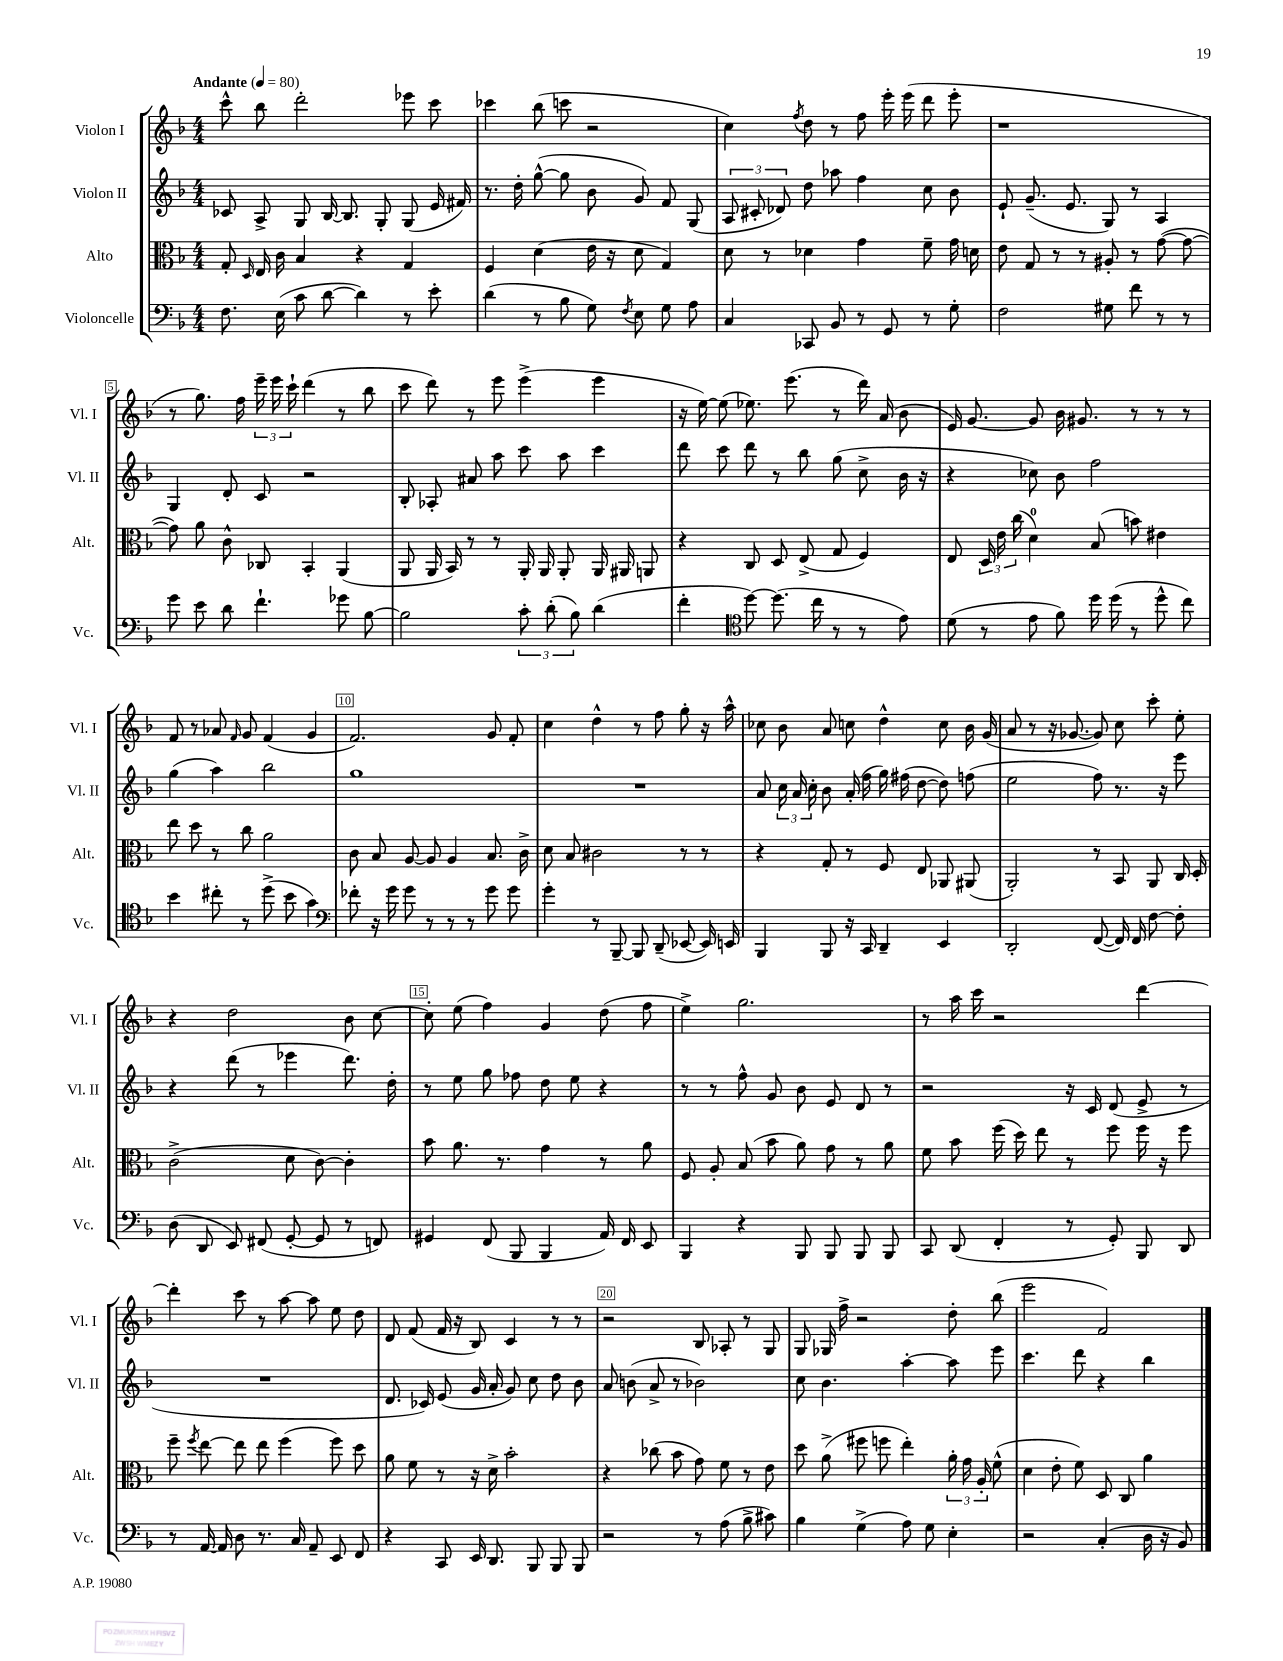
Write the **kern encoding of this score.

**kern	**kern	**kern	**kern
*part4	*part3	*part2	*part1
*staff4	*staff3	*staff2	*staff1
*I"Violoncelle	*I"Alto	*I"Violon II	*I"Violon I
*I'Vc.	*I'Alt.	*I'Vl. II	*I'Vl. I
*clefF4	*clefC3	*clefG2	*clefG2
*k[b-]	*k[b-]	*k[b-]	*k[b-]
*M4/4	*M4/4	*M4/4	*M4/4
*MM80	*MM80	*MM80	*MM80
=1	=1	=1	=1
!	!	!	!LO:TX:a:B:t=Andante
8.F\	8G'/	8c-X/	8ccc^^\
.	16qqD/	.	.
.	16E/	8A^/	8bb-\
(16E\	16c\	.	.
8c\	4B-/	8G/	2ddd'\
[8d\	.	[16B-/	.
.	.	8.B-/]	.
4d\])	4r	.	.
.	.	8G'/	.
8r	4G/	(8G/	8eee-X\
8e'\	.	16e/	8ccc\
.	.	16f#X/)	.
=2	=2	=2	=2
(4d\	4F/	8.r	4ccc-X\
.	.	16dd'\	.
8r	(4d\	([8gg^^\	(8bb-\
8B-\	.	8gg\]	8cccn\
8G\)	16e\	8b-\	2r
.	16r	.	.
8qF/	.	.	.
8E\	8d\	8g/)	.
8G\	4G/)	8f/	.
8A\	.	(8G/	.
=3	=3	=3	=3
4C/	8d\	12A/	4cc\)
.	.	12c#X'/	.
.	8r	.	.
.	.	12d-X/)	.
.	.	.	8qff/
8CC-X/	4d-X\	8dd\	8dd\
8BB-/	.	8aa-X\	8r
8r	4g\	4ff\	8ff\
8GG/	.	.	16eee'\
.	.	.	(16eee\
8r	8f~\	8cc\	8ddd\
8G'\	16g\	8b-\	8eee'\
.	16dn\	.	.
=4	=4	=4	=4
2F\	8e\	8e`/	1r
.	8G/	(8.g~/	.
.	8r	.	.
.	.	8.e/	.
.	8r	.	.
8G#X\	8A#X'/	8G/)	.
8f\	8r	8r	.
8r	([8g\	4A/	.
8r	8g\_	.	.
!!LO:LB:g=z
=5	=5	=5	=5
8g\	8g\])	4G/	8r
8e\	8a\	.	8.gg\)
8d\	8c^^\	8d'/	.
.	.	.	16ff\
4.f`\	8C-X/	8c/	24eee~\
.	.	.	24eee\
.	.	.	24ccc`\
.	4BB-'/	2r	(4ddd\
8g-X\	(4AA/	.	8r
[8B-\	.	.	8bb-\
=6	=6	=6	=6
2B-\]	8AA/	8B-'/	8ccc\
.	16AA/	8A-X'/	8ddd\)
.	16BB-/)	.	.
.	8r	8a#X/	8r
.	8r	8aa\	8eee\
12c'\	16AA'/	8ccc\	(4eee^\
.	16AA/	.	.
(12d'\	.	.	.
.	8AA'/	8aa\	.
12B-\)	.	.	.
(4d\	16AA/	4ccc\	4eee\
.	16AA#X/	.	.
.	8AAn/	.	.
=7	=7	=7	=7
4f'\	4r	8ddd\	16r
.	.	.	[16ee\)
.	.	8ccc\	(8ee\]
*clefC4	*	*	*
[8dd\)	8C/	8ddd\	8.ee-X\)
(8.dd\]	8D/	8r	.
.	.	.	(8.eee\
.	(8E^/	8bb-\	.
16cc\	.	.	.
8r	8G/	(8gg\	8r
8r	4F/)	8cc^\	16ddd\)
.	.	.	(16a/
8e\)	.	16b-\	8b-\
.	.	16r	.
=8	=8	=8	=8
(8d\	8E/	4r	16e/)
.	.	.	[8.g/
8r	24D/	.	.
.	24e\	.	.
.	(24cc\	.	.
8e\	4d\)	8cc-X\)	8g/]
8f\)	.	8b-\	16b-\
.	.	.	8.g#X/
16dd\	(8B-/	2ff\	.
(16dd\	.	.	.
8r	8bn\)	.	8r
8dd^^\	4e#X\	.	8r
8cc\)	.	.	8r
!!LO:LB:g=z
=9	=9	=9	=9
4b-\	8ee\	(4gg\	8f/
.	8dd\	.	8r
8cc#X'\	8r	4aa\)	8a-X/
.	.	.	16qqf/
8r	8cc\	.	8g/
(8dd^\	2a\	2bb-\	(4f/
8b-\	.	.	.
4g\)	.	.	4g/
=10	=10	=10	=10
*clefF4	*	*	*
8f-X'\	8c\	1gg	2.f/)
16r	8B-/	.	.
16g\	.	.	.
8g\	[8A/	.	.
8r	8A/]	.	.
8r	4A/	.	.
8r	.	.	.
8g\	8.B-/	.	8g/
8g\	.	.	8f'/
.	16c^\	.	.
=11	=11	=11	=11
4g'\	8d\	1r	4cc\
.	8B-/	.	.
8r	2c#X\	.	4dd^^\
[8BBB-~/	.	.	.
8BBB-/]	.	.	8r
(8DD~/	.	.	8ff\
[8EE-X/	8r	.	8gg'\
16EE-/])	8r	.	16r
16EEn/	.	.	16aa^^\
=12	=12	=12	=12
4BBB-/	4r	8a/	8cc-X\
.	.	24cc\	8b-\
.	.	24a/	.
.	.	24cc'\	.
8BBB-/	8G'/	8b-\	8a/
16r	8r	(16a'/	8ccn\
16CC/	.	16ff\	.
4DD~/	8F/	16gg\)	4dd^^\
.	.	(16ff#X\	.
.	8E/	[8dd\	.
4EE/	8AA-X/	8dd\])	8cc\
.	(8AA#X/	(8ffn\	16b-\
.	.	.	(16g/
=13	=13	=13	=13
2DD'/	2AA'/)	2ee\	8a/
.	.	.	8r
.	.	.	16r
.	.	.	[8.g-X/
([8FF/	8r	8ff\)	8g-/])
16FF/])	8BB-/	8.r	8cc\
16FF/	.	.	.
[8F\	8AA/	.	8ccc'\
.	.	16r	.
8F'\]	16C/	8eee\	8ee'\
.	16D'/	.	.
!!LO:LB:g=z
=14	=14	=14	=14
(8D\	(2c^\	4r	4r
8DD/	.	.	.
8EE/)	.	(8ddd\	2dd\
(8FF#X/	.	8r	.
[8GG'/	8d\	4eee-X\	.
8GG/]	[8c\)	.	.
8r	4c'\]	8.ddd\)	8b-\
8FFn/)	.	.	[8cc\
.	.	16dd'\	.
=15	=15	=15	=15
4GG#X/	8b-\	8r	8cc'\]
.	8.a\	8ee\	(8ee\
(8FF/	.	8gg\	4ff\)
.	8.r	.	.
8BBB-/	.	8ff-X\	.
4BBB-/	4g\	8dd\	4g/
.	.	8ee\	.
16AA/)	8r	4r	(8dd\
16FF/	.	.	.
8EE/	8a\	.	8ff\
=16	=16	=16	=16
4BBB-/	8F/	8r	4ee^\)
.	8A'/	8r	.
4r	(8B-/	8ff^^\	2.gg\
.	8b-\	8g/	.
8BBB-/	8a\)	8b-\	.
8BBB-/	8g\	8e/	.
8BBB-/	8r	8d/	.
8BBB-/	8a\	8r	.
=17	=17	=17	=17
8CC/	8f\	2r	8r
(8DD/	8b-\	.	16aa\
.	.	.	16ccc\
4FF'/	(16ff\	.	2r
.	16dd\)	.	.
.	8ee\	.	.
8r	8r	16r	.
.	.	16c/	.
8GG'/)	8ff\	(8d/	.
8BBB-/	16ff\	8e^/	[4ddd\
.	16r	.	.
8DD/	8ff\	8r	.
!!LO:LB:g=z
=18	=18	=18	=18
8r	8ff~\	1r	4ddd'\]
.	8qff/	.	.
[16AA/	[8ee\	.	.
16AA/]	.	.	.
8D\	8ee\]	.	8ccc\
8.r	8ee\	.	8r
.	(4ff\	.	[8aa\
16C/	.	.	.
8AA~/	.	.	8aa\]
8EE/	8ff\)	.	8ee\
8FF/	8dd\	.	8dd\
=19	=19	=19	=19
4r	8a\	8.d/	8d/
.	8f\	.	(8f/
.	.	16c-X/)	.
8CC/	8r	(8e/	16f/
.	.	.	16r
16EE/	16r	16g/	8B-/)
8.DD/	16d^\	16a'/	.
.	2b-'\	8g/)	4c/
8BBB-/	.	8cc\	.
8BBB-/	.	8dd\	8r
8BBB-/	.	8b-\	8r
=20	=20	=20	=20
2r	4r	8a/	2r
.	.	(8bn\	.
.	(8cc-X\	8a^/	.
.	8b-\	8r	.
8r	8g\)	2b-X\)	8B-/
(8A\	8f\	.	8A-X'/
8B-^\	8r	.	8r
8c#X\)	8e\	.	8G/
=21	=21	=21	=21
4B-\	8dd\	8cc\	8G/
.	(8a^\	4.b-\	16G-X/
.	.	.	16ff^\
(4G^\	8ff#X\	.	2r
.	8ffn\	.	.
8A\)	4ee'\)	[4aa'\	.
8G\	.	.	.
4E'\	24a'\	8aa\]	8dd'\
.	24g\	.	.
.	24A'/	.	.
.	(8f^^\	8eee\	(8bb-\
=22	=22	=22	=22
2r	4d\	4.ccc\	2eee\
.	8e'\	.	.
.	8f\)	8ddd\	.
(4C'/	8D/	4r	2f/)
.	8C/	.	.
16D\	4a\	4bb-\	.
16r	.	.	.
8BB-/)	.	.	.
==	==	==	==
*-	*-	*-	*-
